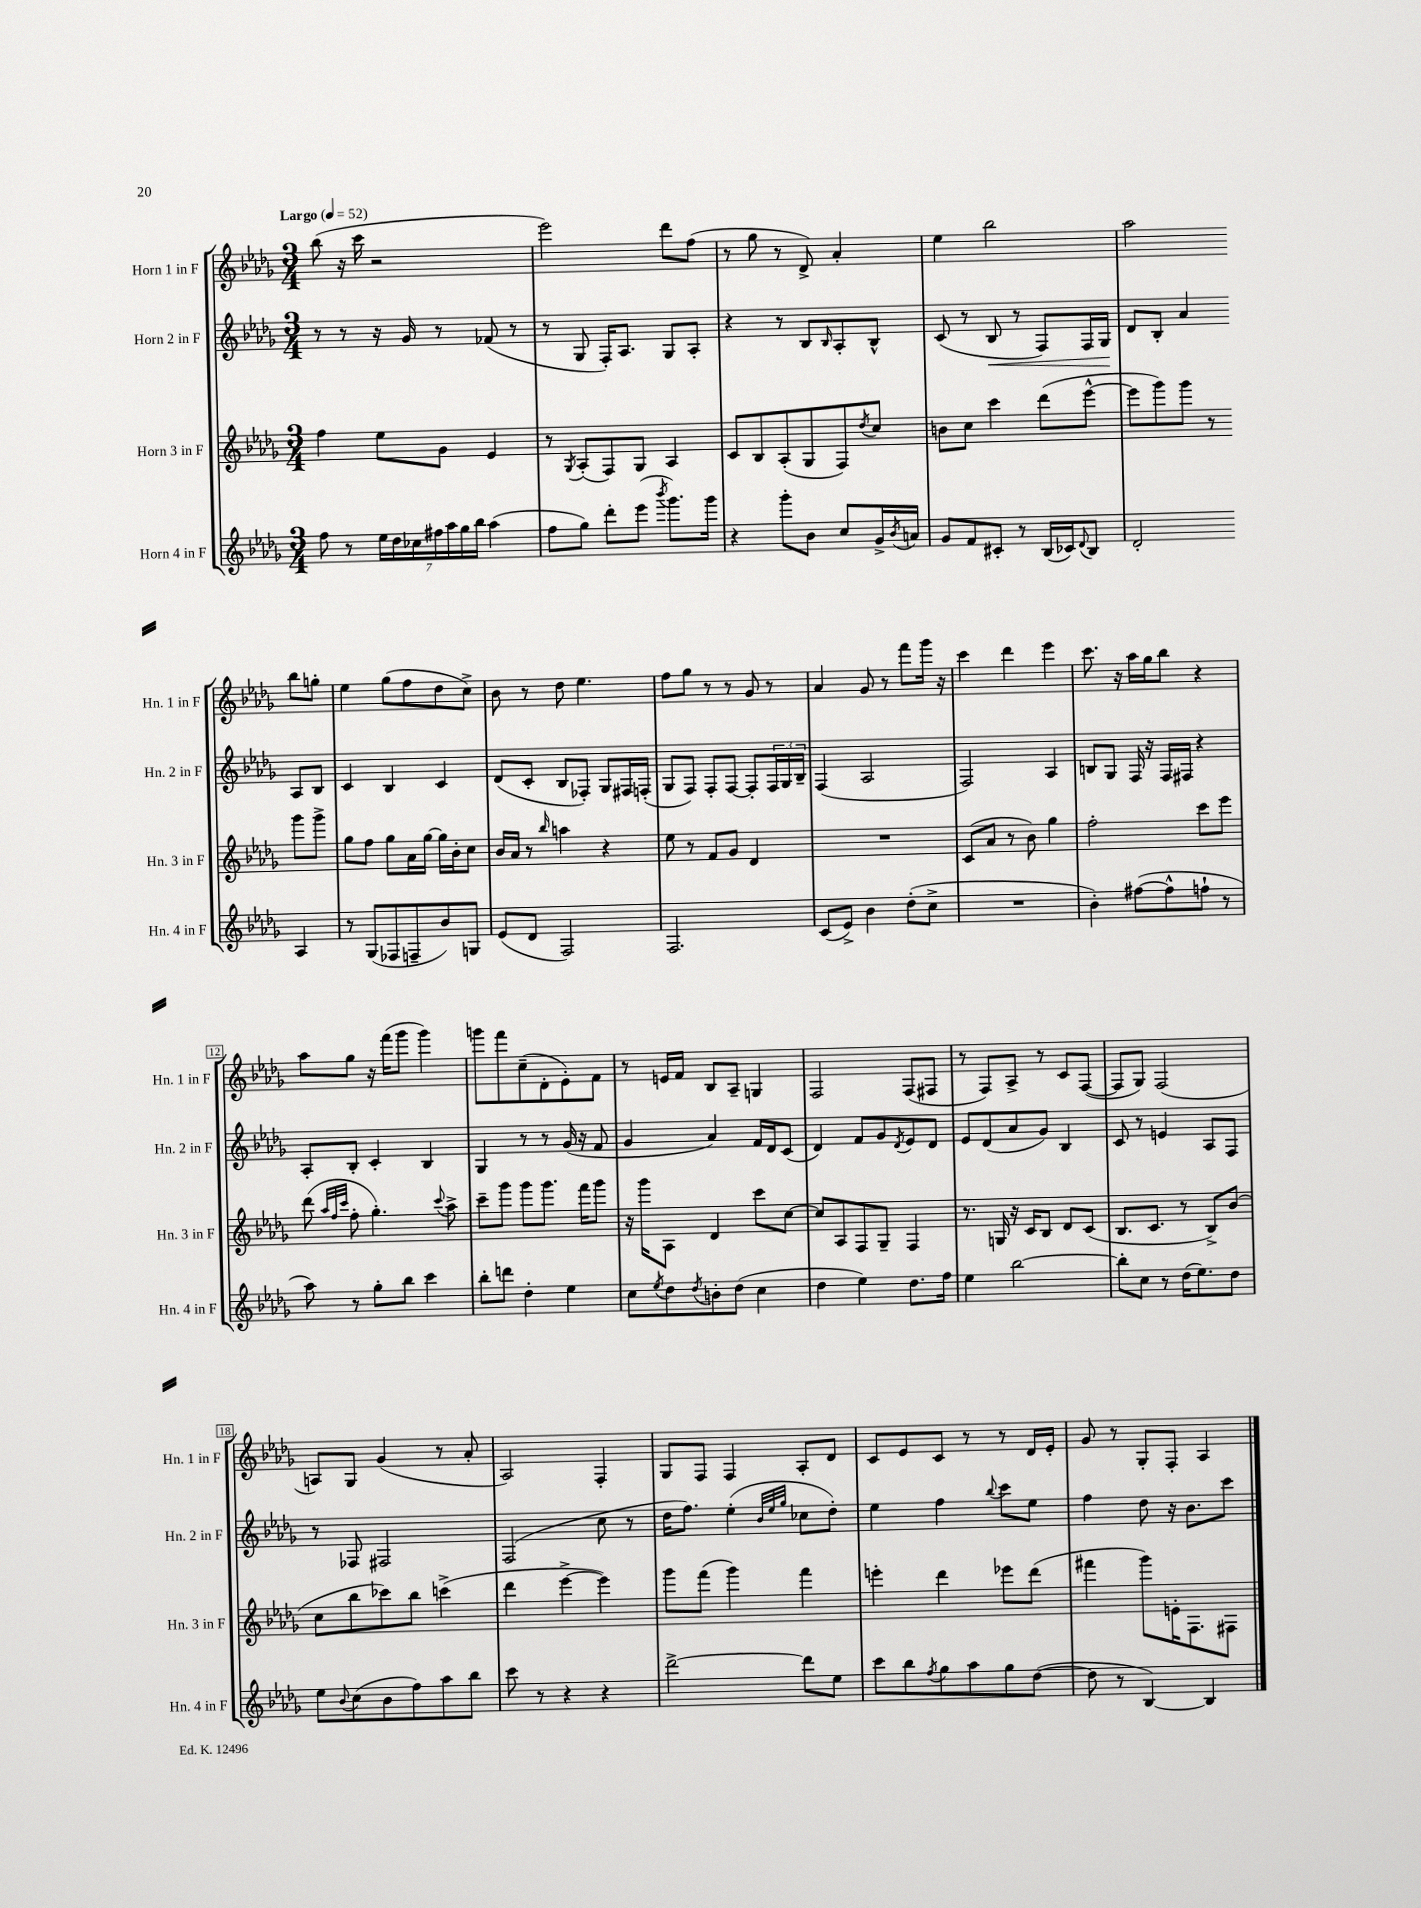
<<
\new StaffGroup <<
\new Staff = "s0" \with { instrumentName = "Horn 1 in F" shortInstrumentName = "Hn. 1 in F" } {
    \clef treble \key des \major \numericTimeSignature \time 3/4 \tempo "Largo" 4 = 52
    bes''8( r16 c'''16 r2 |
    ees'''2) des'''8 f''8( |
    r8 ges''8 r8 des'8->) aes'4-. |
    ees''4 bes''2 |
    aes''2 bes''8 g''8-. |
    ees''4 ges''8( f''8 des''8 c''8->) |
    bes'8 r8 des''8 ees''4. |
    f''8 ges''8 r8 r8 ges'8 r8 |
    aes'4 ges'8 r8 f'''8 ges'''16 r16 |
    c'''4 des'''4 ees'''4 |
    c'''8. r16 aes''16 ges''16 bes''8 r4 |
    aes''8 ges''8 r16 f'''16( ges'''8 ges'''4) |
    g'''8 f'''8 c''8--( des'8-. ees'8-.) f'8 |
    r8 e'16 f'16 bes8 aes8-- g4 |
    f2 f8( fis8 |
    r8 f8) aes8-> r8 c'8 f8~( |
    f8 ges8) f2( |
    a8) ges8 ges'4( r8 aes'8-. |
    aes2) f4-. |
    ges8 f8 f4 aes8-. des'8 |
    c'8 ees'8 c'8 r8 r8 des'16 ees'16-. |
    ges'8 r8 ges8-. f8-. aes4 \bar "|." |
}
\new Staff = "s1" \with { instrumentName = "Horn 2 in F" shortInstrumentName = "Hn. 2 in F" } {
    \clef treble \key des \major \numericTimeSignature \time 3/4
    r8 r8 r16 ges'16 r8 fes'8( r8 |
    r8 ges8 f16-.) aes8. ges8 aes8-. |
    r4 r8 bes8 \grace { bes16 } aes8-. bes8-^ |
    c'8( r8 bes8\< r8 f8) f16 ges16\! |
    des'8 bes8-. aes'4 aes8 bes8 |
    c'4 bes4 c'4 |
    des'8( c'8-. bes8 fes8-.) ges8 fis16 f16-.( |
    ges8 f8) f8-. f8~ f8-. \tuplet 3/2 { f16 ges16 bes16-- } |
    f4( aes2 |
    f2) aes4 |
    b8 ges8 f16 r16 f16 fis16 r4 |
    aes8-. bes8-. c'4-. bes4 |
    ges4 r8 r8 ges'16( r16 f'8 |
    ges'4 aes'4) f'16 des'16 c'8( |
    des'4) f'8 ges'8 \acciaccatura { des'8 } ees'8 des'8 |
    ees'8 des'8( aes'8 ges'8) bes4 |
    c'8 r8 e'4 aes8 f8 |
    r8 fes8 fis2 |
    f2( c''8 r8 |
    des''16 f''8.) ees''4-.( \grace { bes'32 ees''32 ges''32 } ces''8 des''8-.) |
    ees''4 f''4 \appoggiatura { bes''8 } c'''8 ees''8 |
    f''4 des''8 r16 bes'8. c'''8 \bar "|." |
}
\new Staff = "s2" \with { instrumentName = "Horn 3 in F" shortInstrumentName = "Hn. 3 in F" } {
    \clef treble \key des \major \numericTimeSignature \time 3/4
    f''4 ees''8 ges'8 ees'4 |
    r8 \acciaccatura { ges8 } aes8-.( f8) ges8 aes4 |
    c'8 bes8 aes8-.( ges8 f8) \acciaccatura { des''8 } c''8 |
    b'8 c''8 c'''4 des'''8( ees'''8~-^ |
    ees'''8 ges'''8) ges'''8 r8 ges'''8 ges'''8-> |
    ges''8 f''8 ges''8 aes'16 ges''16~ ges''16 bes'16-. c''8 |
    bes'16 aes'16 r8 \grace { bes''16 } a''4 r4 |
    ees''8 r8 f'8 ges'8 des'4 |
    R2. |
    c'8( aes'8 r8 bes'8) ges''4 |
    f''2-. c'''8 ees'''8 |
    des'''8( \grace { aes''32 f''32 c'''32 } f''8-. ges''4.-.) \appoggiatura { c'''8 } aes''8-> |
    c'''8-- ges'''8 ges'''8 ges'''8. f'''16 ges'''8 |
    r16 ges'''16 aes8 des'4 c'''8 c''8~ |
    c''8 aes8 f8 ges8-- f4 |
    r8. g16 r16 c'16 bes8 des'8 c'8( |
    bes8. c'8. r8 bes8->) bes'8( |
    c''8 bes''8 ces'''8) bes''8 c'''4->( |
    des'''4 ees'''4~-> ees'''4) |
    ges'''8 f'''8( ges'''4) f'''4 |
    e'''4-. des'''4 ees'''8 des'''8( |
    fis'''4 ges'''8) e'16-. f8. fis8 \bar "|." |
}
\new Staff = "s3" \with { instrumentName = "Horn 4 in F" shortInstrumentName = "Hn. 4 in F" } {
    \clef treble \key des \major \numericTimeSignature \time 3/4
    f''8 r8 \tuplet 7/4 { ees''16 des''16 ces''16 fis''16 aes''16 ges''16 bes''16 } aes''4( |
    f''8 ges''8) des'''8-. ees'''8( \acciaccatura { bes'''8 } ges'''8.) ges'''16 |
    r4 ges'''8-. bes'8 c''8 ges'16-> \acciaccatura { bes'8 } a'16 |
    ges'8 f'8 cis'8-. r8 bes16( ces'16) \appoggiatura { des'8 } bes8 |
    des'2-. aes4 |
    r8 ges8( fes8 f8-- bes'8) g8 |
    ees'8( des'8 f2) |
    f2. |
    c'8( ees'8->) bes'4 des''8-.( c''8-> |
    R2. |
    bes'4-.) fis''8~( fis''8-^ f''8-! r8 |
    aes''8) r8 ges''8-. bes''8 c'''4 |
    bes''8-. d'''8 des''4-. ees''4 |
    c''8 \acciaccatura { ees''8 } des''8 \acciaccatura { des''8 } b'8-. des''8( c''4 |
    des''4 ees''4) des''8. f''16 |
    ees''4 bes''2~ |
    bes''8-. c''8 r8 des''16( ees''8.) des''8 |
    ees''8 \appoggiatura { bes'8 } c''8( bes'8 f''8) aes''8 bes''8 |
    c'''8 r8 r4 r4 |
    des'''2~-> des'''8 ees''8 |
    c'''8 bes''8 \acciaccatura { f''8 } ges''8 aes''8 ges''8 des''8~( |
    des''8 r8 bes4~) bes4 \bar "|." |
}
>>
>>
\layout { \context { \Score \override BarNumber.stencil = #(make-stencil-boxer 0.1 0.3 ly:text-interface::print) } }
